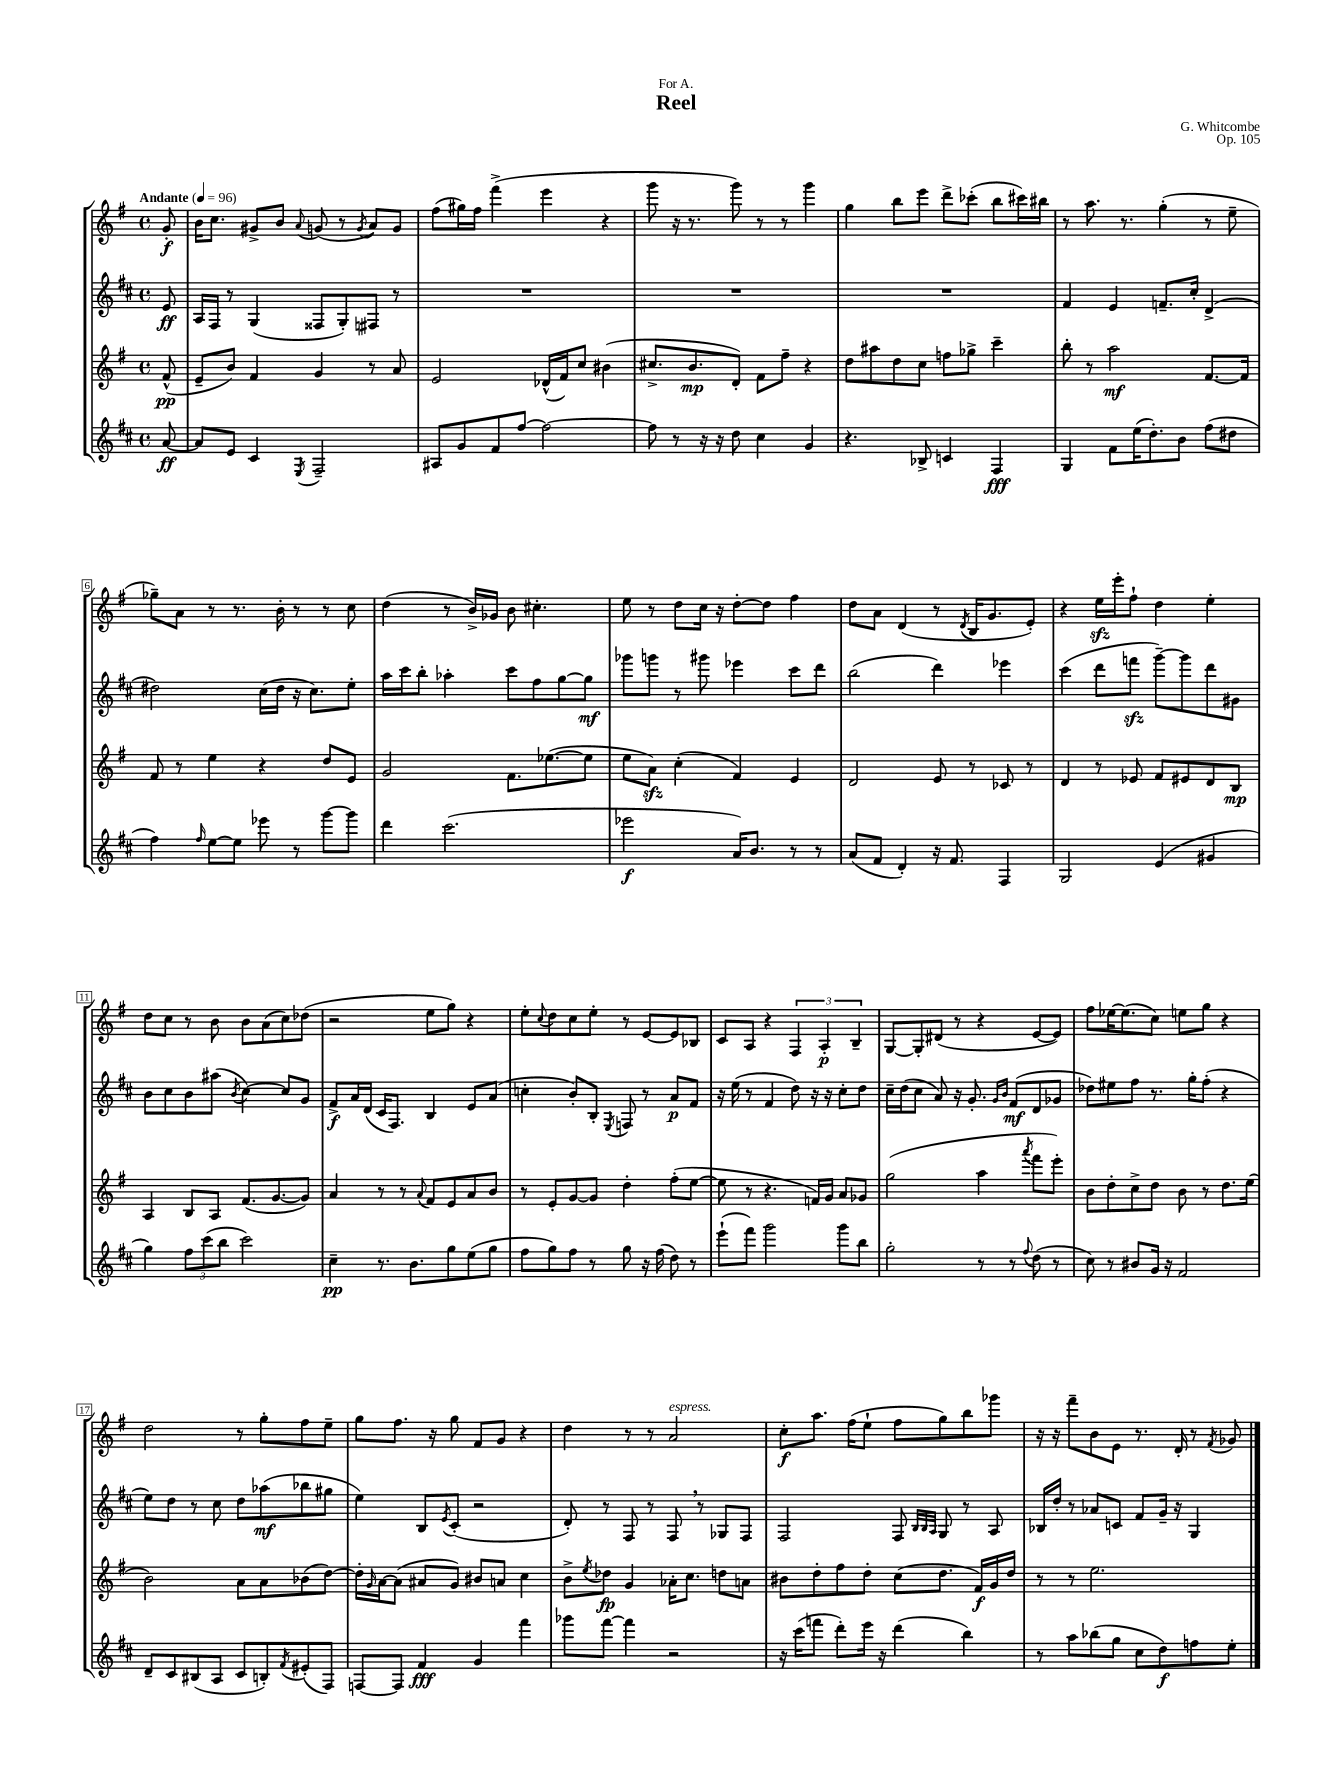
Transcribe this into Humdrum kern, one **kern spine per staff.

**kern	**kern	**kern	**kern
*staff4	*staff3	*staff2	*staff1
*clefG2	*clefG2	*clefG2	*clefG2
*k[f#c#]	*k[f#]	*k[f#c#]	*k[f#]
*M4/4	*M4/4	*M4/4	*M4/4
*met(c)	*met(c)	*met(c)	*met(c)
*MM96	*MM96	*MM96	*MM96
[8a/	(8f#^^/	8e/	8g'/
=	=	=	=
8a/]L	8e~/L	16A/LL	16b\LK
.	.	16F#/JJ	8.cc\J
8e/J	8b/J)	8r	.
4c#/	4f#/	(4G/	8g#^/L
.	.	.	8b/J
8qE/	.	.	8qqa/
2F#~/	4g/	8F##/L	(8g/
.	.	8G'/)	8r
.	.	.	8qg/
.	8r	8F#/J	8a/L)
.	8a/	8r	8g/J
=	=	=	=
8A#/L	2e/	1r	(8ff#\L
8g/	.	.	16gg#\L)
.	.	.	16ff#\JJ
8f#/	.	.	(4fff#^\
[8ff#/J	.	.	.
2ff#\_	(16d-^^/LL	.	4eee\
.	16f#/J)	.	.
.	8cc/J	.	.
.	(4b#\	.	4r
=	=	=	=
8ff#\]	8.cc#^/L	1r	8ggg\
8r	.	.	16r
.	8.b/	.	8.r
16r	.	.	.
16r	.	.	.
8dd\	8d'/J)	.	8ggg\)
4cc#\	8f#\L	.	8r
.	8ff#~\J	.	8r
4g/	4r	.	4ggg\
=	=	=	=
4.r	8dd\L	1r	4gg\
.	8aa#\	.	.
.	8dd\	.	8bb\L
8B-^/	8cc\J	.	8eee\J
4c/	8ff\L	.	8ddd^\L
.	8gg-^\J	.	(8ccc-'\J
4F#/	4ccc~\	.	8bb\L
.	.	.	16ccc#\L)
.	.	.	16bb#\JJ
=	=	=	=
4G/	8bb'\	4f#/	8r
.	8r	.	8.aa\
8f#\L	2aa\	4e/	.
.	.	.	8.r
(16ee\K	.	.	.
8.dd'\)	.	.	.
.	.	8.f~/L	(4gg'\
8b\J	.	.	.
.	.	16cc#'/Jk	.
(8ff#\L	[8.f#/L	(4d^/	8r
8dd#\J	.	.	8ee~\
.	16f#/]Jk	.	.
=	=	=	=
4ff#\)	8f#/	2dd#\)	8gg-~\L)
.	8r	.	8a\J
16qqff#/	.	.	.
[8ee\L	4ee\	.	8r
8ee\]J	.	.	8.r
8eee-\	4r	(16cc#\LL	.
.	.	16dd#\JJ	16b'\
8r	.	16r	8r
.	.	8.cc#\L)	.
[8ggg\L	8dd/L	.	8r
8ggg\]J	8e/J	8ee'\J	8cc\
=	=	=	=
4ddd\	2g/	16aa\LL	(4dd\
.	.	16ccc#\J	.
.	.	8bb'\J	.
(2.ccc#\	.	4aa-'\	8r
.	.	.	16b^/LL)
.	.	.	16g-/JJ
.	8.f#\L	8ccc#\L	8b\
.	.	8ff#\	4.cc#'\
.	([8.ee-\	.	.
.	.	[8gg\	.
.	8ee-\]J	8gg\]J	.
=	=	=	=
2eee-\	8ee\L	8ggg-\L	8ee\
.	8a\J)	8ggg\J	8r
.	(4cc'\	8r	8dd\L
.	.	8ggg#\	16cc\Jk
.	.	.	16r
16a/LK)	4f#/)	4eee-\	[8dd'\L
8.b/J	.	.	.
.	.	.	8dd\]J
8r	4e/	8ccc#\L	4ff#\
8r	.	8ddd\J	.
=	=	=	=
(8a/L	2d/	(2bb\	8dd\L
8f#/J	.	.	8a\J
4d'/)	.	.	(4d/
16r	8e/	4ddd\)	8r
8.f#/	.	.	.
.	.	.	8qd/
.	8r	.	16B/LK
.	.	.	8.g/
4F#/	8c-/	4eee-\	.
.	8r	.	8e'/J)
=	=	=	=
2G/	4d/	(4ccc#\	4r
.	8r	8ddd\L	16ee\LL
.	.	.	16eee'\J
.	8e-/	8fff\J	8ff#`\J
(4e/	8f#/L	[8ggg~\L)	4dd\
.	8e#/	8ggg\]	.
4g#/	8d/	8ddd\	4ee'\
.	8B/J	8g#\J	.
=	=	=	=
4gg\)	4A/	8b\L	8dd\L
.	.	8cc#\	8cc\J
12ff#\L	8B/L	8b\	8r
(12ccc#\	.	.	.
.	8A/J	(8aa#\J	8b\
12bb\J	.	.	.
.	.	8qb/	.
2ccc#\)	(8.f#/L	[4cc#\)	8b\L
.	.	.	(8a\
.	[8.g/	.	.
.	.	8cc#/]L	8cc\)
.	8g/]J)	8g/J	(8dd-\J
=	=	=	=
4cc#~\	4a/	8f#^/L	2r
.	.	16a/L	.
.	.	(16d/JJ	.
8.r	8r	16c#/LK	.
.	.	8.F#/J)	.
.	8r	.	.
8.b\L	.	.	.
.	8qqa/	.	.
.	8f#/L	4B/	8ee\L
8gg\	8e/	.	8gg\J)
(8ee\	8a/	8e/L	4r
8gg\J	8b/J	(8a/J	.
=	=	=	=
8ff#\L	8r	4cc'\	8ee'\L
.	.	.	8qqcc/
8gg\)	8e'/L	.	8dd\
8ff#\J	[8g/	8b'/L)	8cc\
8r	8g/]J	8B'/J	8ee'\J
.	.	8qE/	.
8gg\	4dd'\	8F/	8r
16r	.	8r	[8e/L
(16ff#\	.	.	.
8dd\)	(8ff#'\L	8a/L	8e/]
8r	[8ee\J	8f#/J	8B-/J
=	=	=	=
(8eee`\L	8ee\]	16r	8c/L
.	.	(16ee\	.
8fff#\J)	8r	8r	8A/J
2ggg\	4.r	4f#/	4r
.	.	8dd\)	6F#/
.	16f/LL)	16r	.
.	.	.	6A'/
.	16g/JJ	16r	.
8ggg\L	8a/L	8cc#'\L	.
.	.	.	6B~/
8bb\J	8g-/J	8dd\J	.
=	=	=	=
2gg'\	(2gg\	16cc#~\LL	[8G/L
.	.	(16dd\J	.
.	.	8cc#\J	8G'/]
.	.	8a/)	(8d#/J
.	.	16r	8r
.	.	8.g'/	.
8r	4aa\	.	4r
.	.	16qqg/LL	.
.	.	16qqb/JJ	.
8r	.	(8f#/L	.
8qqff#/	8qaaa/	.	.
(8dd\	8fff#\L	8d/	[8e/L
8r	8eee'\J)	8g-/J	8e/]J)
=	=	=	=
8cc#\)	8b\L	8dd-\L)	8ff#\L
8r	8dd'\	8ee#\	[16ee-\K
.	.	.	(8.ee-\]
8b#/L	8cc^\	8ff#\J	.
16g/Jk	8dd\J	8.r	8cc\J)
16r	.	.	.
2f#/	8b\	.	8ee\L
.	.	16gg'\LK	.
.	8r	(8ff#'\J	8gg\J
.	8.dd\L	4r	4r
.	(16ee\Jk	.	.
=	=	=	=
8d~/L	2b\)	8ee\L)	2dd\
8c#/	.	8dd\J	.
(8B#/	.	8r	.
8A/J	.	8cc#\	.
8c#/L	8a\L	8dd\L	8r
8B'/)	8a\	(8aa-\	8gg'\L
8qf#/	.	.	.
(8e#'/	(8b-\	8bb-\	8ff#\
8F#/J)	[8dd\J)	8gg#\J	8ee~\J
=	=	=	=
[8F/L	16dd'\]LL	4ee\)	8gg\L
.	16qqg/	.	.
.	[16a\J	.	.
8F/]J	(8a\]J	.	8.ff#\J
4f#/	8a#/L	8B/L	.
.	.	.	16r
.	.	8qe/	.
.	8g/J)	(8c#'/J	8gg\
4g/	8b#/L	2r	8f#/L
.	8a/J	.	8g/J
4fff#\	4cc\	.	4r
=	=	=	=
8ggg-\L	8b^\L	8d'/)	4dd\
.	8qee/	.	.
[8fff#\J	8dd-\J	8r	.
4fff#\]	4g/	8F#/	8r
.	.	8r	8r
2r	16a-'\LK	8F#/	2a/
.	8.cc\J	.	.
.	.	8r	.
.	8dd\L	8G-/L	.
.	8a\J	8F#/J	.
=	=	=	=
16r	8b#\L	2F#/	8cc'\L
(16ccc#\LK	.	.	.
8fff\J	8dd'\	.	8.aa\J
8ddd'\L)	8ff#\	.	.
.	.	.	(16ff#\LK
16eee\Jk	8dd'\J	.	8ee`\J
16r	.	.	.
(4ddd\	(8cc\L	8F#/	8ff#\L
.	.	32qqB/LLL	.
.	.	32qqB/	.
.	.	32qqA/JJJ	.
.	8.dd\J	8G/	8gg\)
4bb\)	.	8r	8bb\
.	16f#/LL)	.	.
.	16g/	8A/	8ggg-\J
.	16dd/JJ	.	.
=	=	=	=
8r	8r	16B-/LL	16r
.	.	16dd'/JJ	16r
8aa\L	8r	8r	8fff#~\L
(8bb-\	2.ee\	8a-/L	8b\
8gg\J	.	8c/J	8e\J
8cc#\L	.	8f#/L	8.r
8dd\)	.	16g~/Jk	.
.	.	16r	16d'/
8ff\	.	4G/	8r
.	.	.	8qf#/
8ee'\J	.	.	8g-/
==	==	==	==
*-	*-	*-	*-
